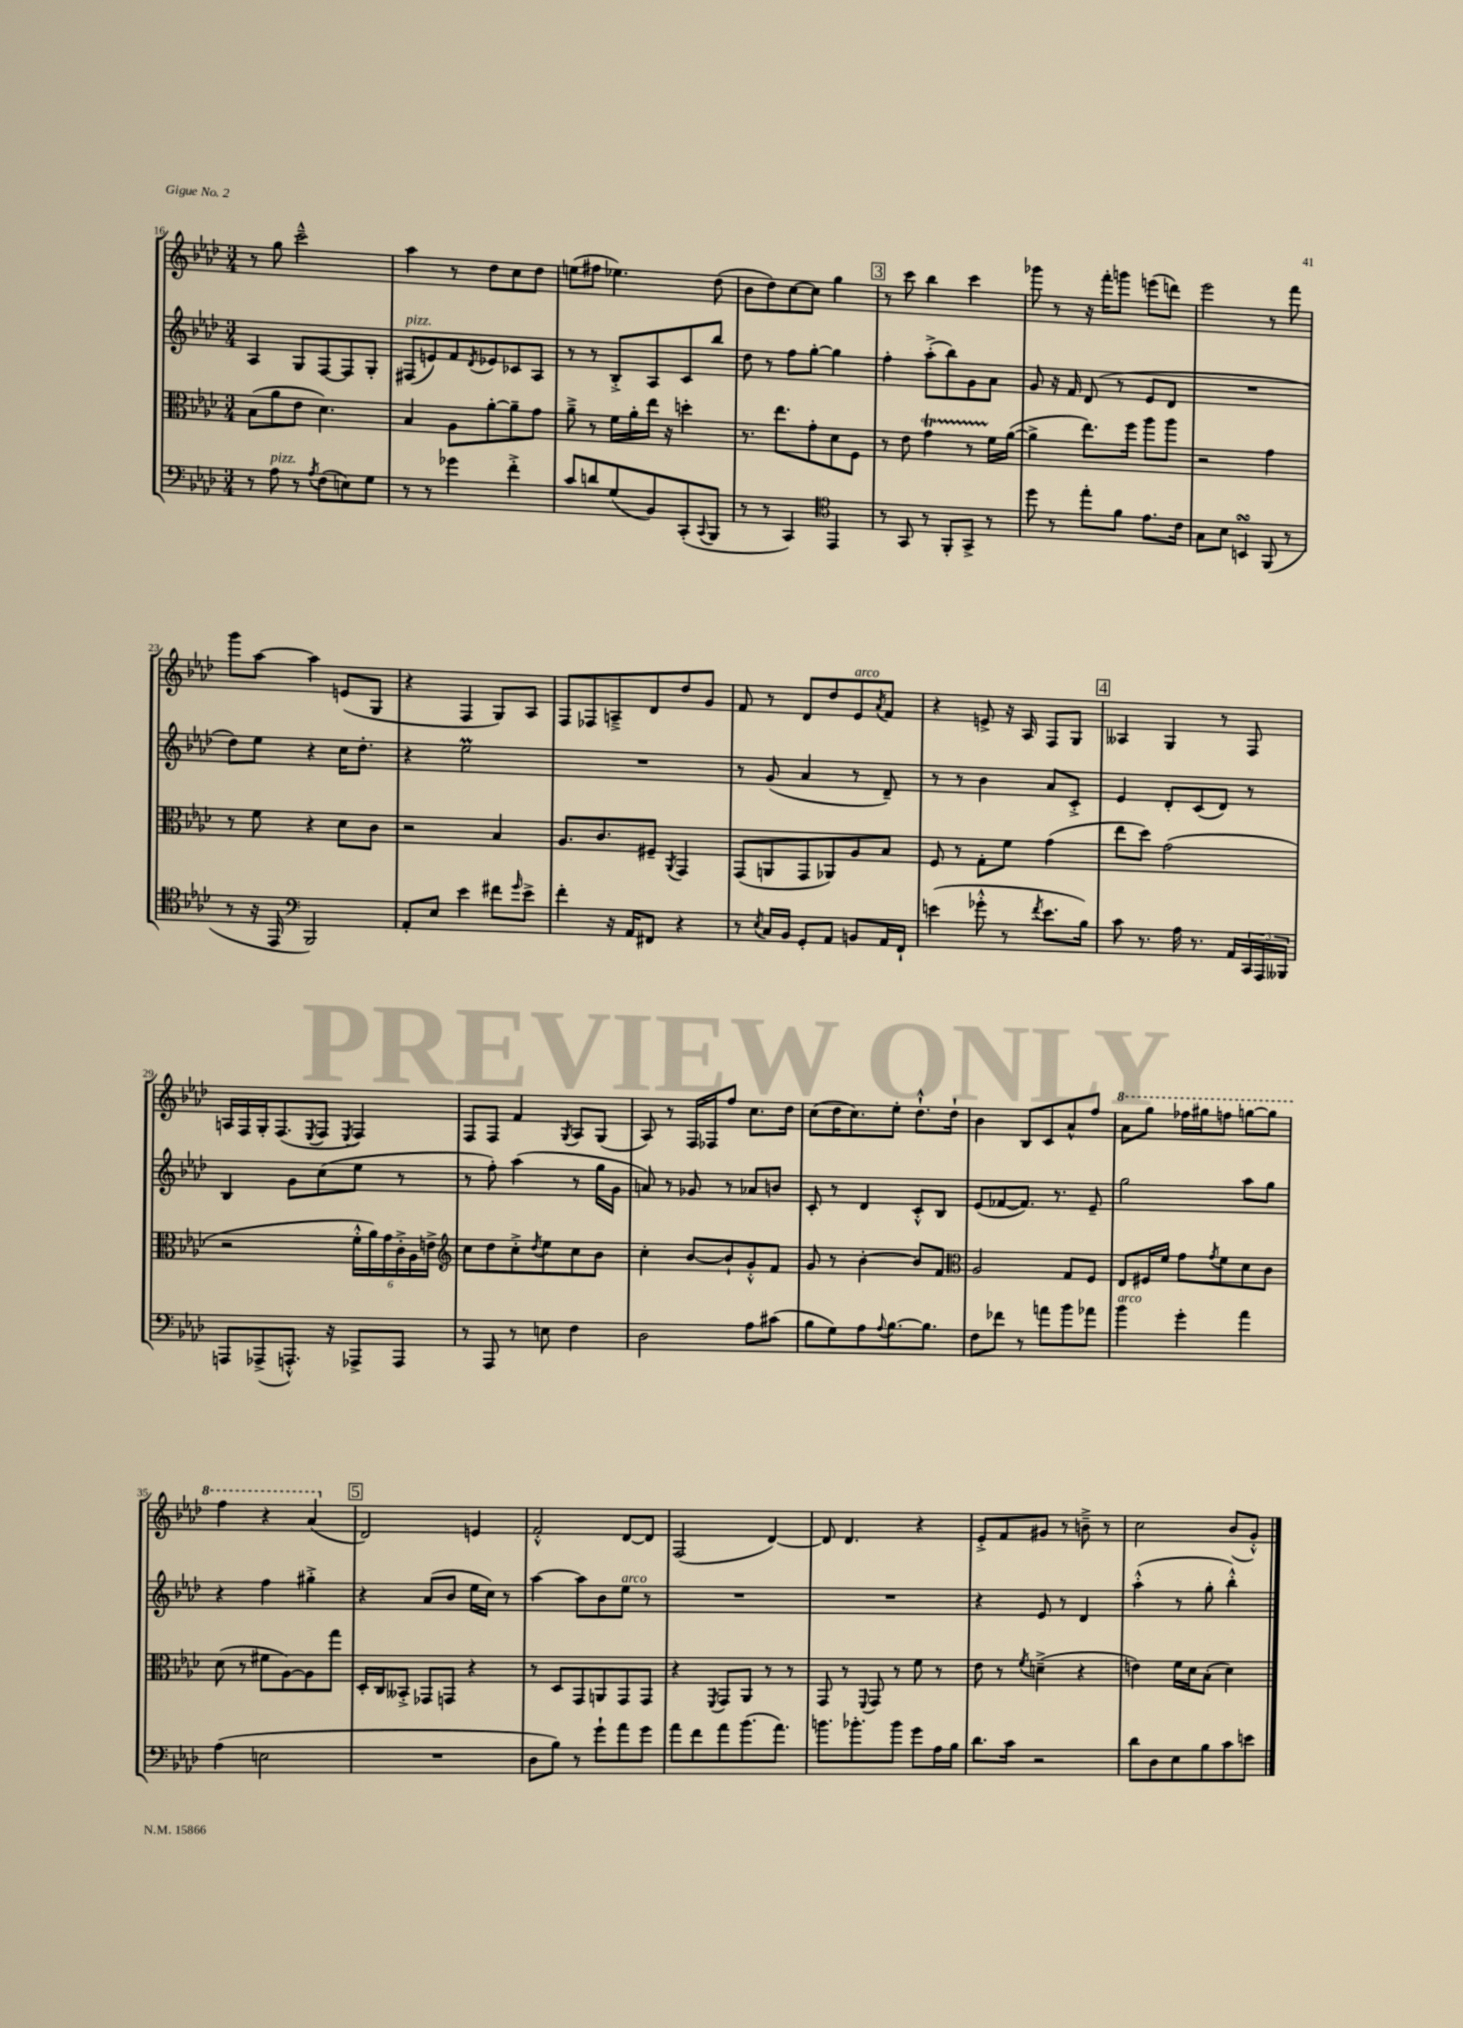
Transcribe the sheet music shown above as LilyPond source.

<<
\new StaffGroup <<
\new Staff = "s0" {
    \clef treble \key aes \major \numericTimeSignature \time 3/4
    r8 g''8 c'''2---^ |
    aes''4 r8 des''8 c''8 des''8 |
    e''8( fis''8 ees''4.) des''8( |
    bes'8 des''8) c''8~ c''8 g''4 |
    \mark \markup { \box "3" } r8 c'''8 bes''4 c'''4 |
    ges'''8 r8 r16 f'''16-. g'''8 e'''8( d'''8) |
    ees'''2 r8 f'''8 |
    g'''8 aes''8~ aes''4 e'8( g8 |
    r4 f4 g8) aes8 |
    f8 fes8 a8---> des'8 des''8 g'8 |
    f'8 r8 des'8 des''8 ees'8^\markup { \italic "arco" } \acciaccatura { aes'8 } f'8 |
    r4 e'8-> r16 aes16 f8 g8 |
    \mark \markup { \box "4" } aeses4 g4 r8 f8 |
    a16 f16 g16-. f8.( \acciaccatura { ees8 } f8 \acciaccatura { ees8 } f4) |
    f8 f8 f'4 \acciaccatura { g8 } aes8 g8( |
    aes8) r8 f16 fes16 f''8 c''8. des''16 |
    c''8( des''16 c''8.) ees''8-. des''8.-!-^ des''16-! |
    bes'4 bes8 c'8 aes'8-^ f''8 |
    \ottava #1 aes''8 g'''8 fes'''16 gis'''16 f'''8 g'''8~ g'''8 |
    f'''4 r4 aes''4( \ottava #0 |
    \mark \markup { \box "5" } des'2) e'4 |
    f'2-.-^ des'8~ des'8 |
    f2( des'4~) |
    des'8 des'4. r4 |
    ees'8-.-> f'8 gis'8 r8 b'8---> r8 |
    c''2 bes'8( g'8-.-^) \bar "|." |
}
\new Staff = "s1" {
    \clef treble \key aes \major \numericTimeSignature \time 3/4
    aes4 g8 f8~ f8 g8-. |
    fis8^\markup { \italic "pizz." }( e'8) f'8 \acciaccatura { des'8 } ees'8 ces'8 aes8 |
    r8 r8 bes8-.-> aes8 c'8 bes''8 |
    des''8 r8 f''8 g''8~-. g''4 |
    \mark \markup { \box "3" } f''4-. aes''8-.->( bes''8) g'8 aes'8 |
    g'8 r16 f'16 des'8( r8 ees'8 des'8 |
    R2. |
    des''8) ees''8 r4 c''16 des''8.-. |
    r4 ees''2\prall |
    R2. |
    r8 g'8( aes'4 r8 des'8--) |
    r8 r8 bes'4 aes'8 c'8-.-> |
    \mark \markup { \box "4" } ees'4 des'8-. c'8( des'8) r8 |
    bes4 g'8 c''8( ees''8 r8 |
    r8 f''8-.) aes''4( r8 g''16 g'16 |
    a'8) r8 ges'8 r8 aes'8 b'8 |
    c'8-. r8 des'4 c'8-.-^ bes8 |
    ees'8( fes'8~ fes'8.) r8. ees'8-- |
    g''2 aes''8 g''8 |
    r4 f''4 gis''4-.-> |
    \mark \markup { \box "5" } r4 aes'8( bes'8 ees''16 c''16) r8 |
    aes''4~ aes''8 bes'8 ees''8^\markup { \italic "arco" } r8 |
    R2. |
    R2. |
    r4 ees'8 r8 des'4 |
    aes''4-.-^( r8 g''8-. bes''4-.-^) \bar "|." |
}
\new Staff = "s2" {
    \clef alto \key aes \major \numericTimeSignature \time 3/4
    bes8( aes'8 ees'8 des'4.) |
    bes4 aes8 aes'8~-. aes'8-- g'8 |
    aes'8---> r8 f'16 aes'16-. ees''16 r16 d''4-. |
    r8. ees''8. g'8-. des'8 f8 |
    \mark \markup { \box "3" } r8 ees'8 g'4\startTrillSpan r8 f'16\stopTrillSpan aes'16~( |
    aes'4-> ees''8.) f''16 aes''8 aes''8 |
    r2 g'4 |
    r8 f'8 r4 des'8 c'8 |
    r2 bes4 |
    aes8. c'8. fis8-- \acciaccatura { aes,8 } g,4 |
    g,8( a,8 g,8 aes,8) aes8 bes8 |
    f8 r8 g8-. f'8 g'4( |
    \mark \markup { \box "4" } ees''8 des''8) g'2( |
    r2 \tuplet 6/4 { f'16-.-^ aes'16) g'16 c'16-.-> aes16 e'16-> } |
    \clef treble c''8 des''8 c''8-.-> \acciaccatura { des''8 } ees''8 c''8 bes'8 |
    c''4-. bes'8~ bes'8-! g'8-.-^ f'8 |
    g'8 r8 bes'4~-. bes'8 f'8 |
    \clef alto aes2 g8 f8 |
    ees8 fis16 f'16 g'8 \acciaccatura { g'8 } f'8 des'8 c'8 |
    des'8( r8 fis'8 aes8~) aes8 g''8 |
    \mark \markup { \box "5" } des16-. c16 beses,8-.-> ges,8 g,8 r4 |
    r8 des8 g,8 a,8 g,8 g,8 |
    r4 \acciaccatura { f,8 } g,8 aes,8 r8 r8 |
    g,8 r8 \appoggiatura { f,8 } g,8 r8 f'8 r8 |
    ees'8 r8 \acciaccatura { f'8 } d'4--->( r4 |
    e'4) f'16 des'16 bes8-.( des'4) \bar "|." |
}
\new Staff = "s3" {
    \clef bass \key aes \major \numericTimeSignature \time 3/4
    r8 aes8^\markup { \italic "pizz." } r8 \acciaccatura { aes8 } f8( e8) g8 |
    r8 r8 ges'4 f'4-.-> |
    c'8 d'8 g8( bes,8) c,8-.( \appoggiatura { c,8 } bes,,8 |
    r8 r8 c,4) \clef tenor ees,4 |
    \mark \markup { \box "3" } r8 g,8 r8 f,8-. g,8-> r8 |
    des''8 r8 ees''8-. f'8 ees'8. c'16 |
    g8 bes8 b,4\turn f,8( r8 |
    r8 r16 ees,16 \clef bass bes,,2) |
    aes,8-. ees8 ees'4 fis'8 \grace { g'16 } ees'8-> |
    f'4-. r16 aes,16 fis,8 r4 |
    r8 \acciaccatura { ees8 } c16 bes,16 g,8-. aes,8 b,8 aes,16 f,16-! |
    e'4( ges'8-.-^ r8 \acciaccatura { f'8 } e'8. bes16) |
    \mark \markup { \box "4" } c'8 r8. aes16 r8. aes,16 \tuplet 3/2 { c,16 aes,,16 beses,,16 } |
    a,,8 aes,,8->( a,,8.-.-^) r16 aes,,8-> aes,,8 |
    r8 aes,,8 r8 e8 f4 |
    des2 aes8 cis'8( |
    bes8 g8) aes8 \appoggiatura { aes8 } bes8.~ bes8. |
    f8 fes'8 r8 a'8 bes'8 aes'8 |
    bes'4^\markup { \italic "arco" } g'4-. aes'4 |
    aes4( e2 |
    \mark \markup { \box "5" } R2. |
    des8 bes8) r8 g'8-! aes'8 g'8 |
    aes'8 f'8 aes'8 bes'8.( aes'8.) |
    b'8. bes'8.-. bes'8 g'8 aes16 bes16 |
    des'8. c'16 r2 |
    des'8 des8 ees8 bes8 c'8 e'8 \bar "|." |
}
>>
>>
\layout { \context { \Score currentBarNumber = #16 } }
